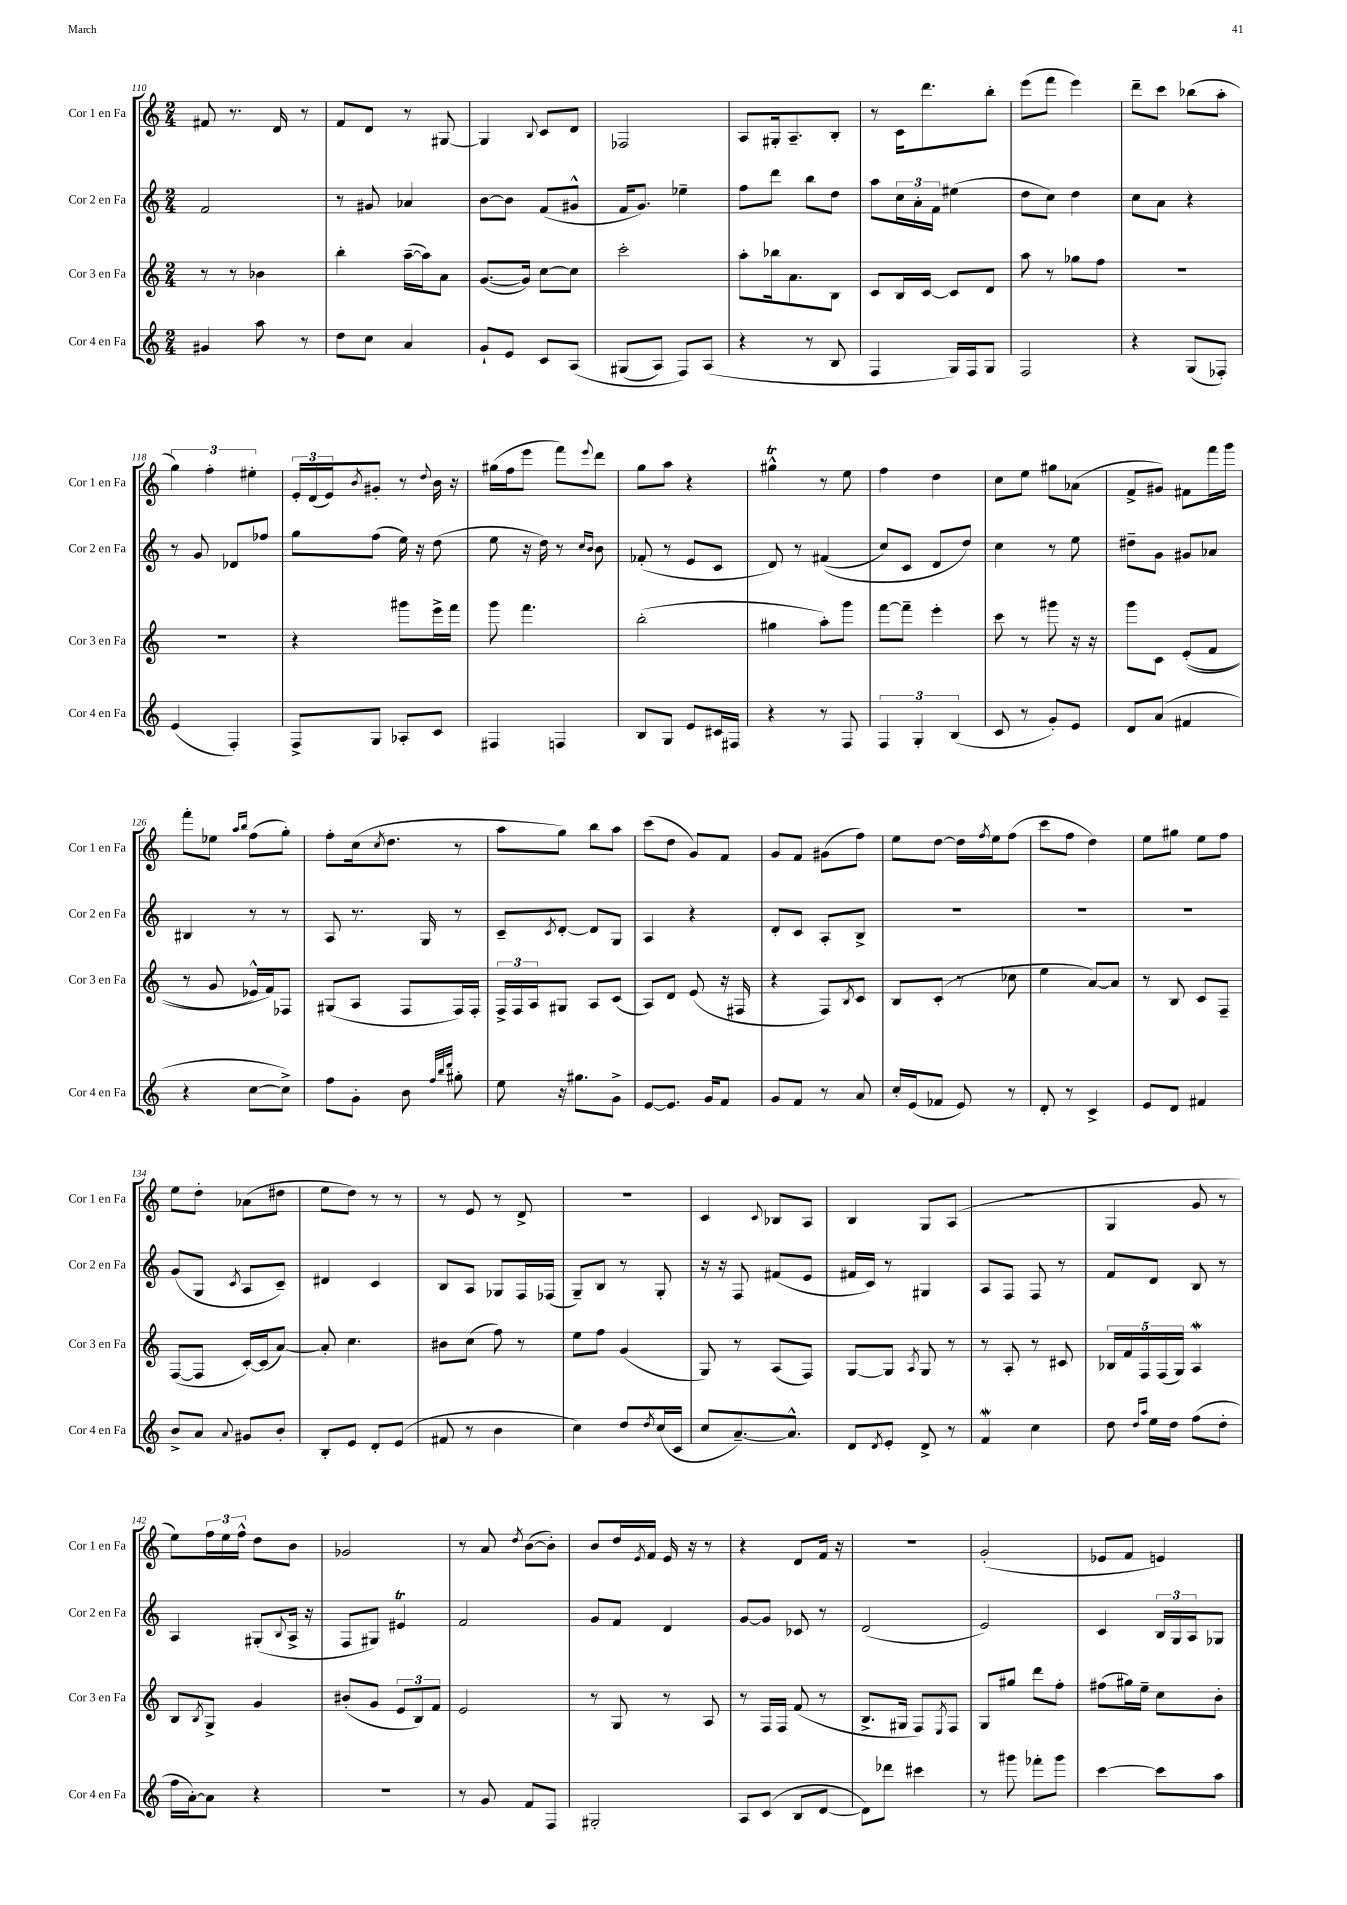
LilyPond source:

<<
\new StaffGroup <<
\new Staff = "s0" \with { instrumentName = "Cor 1 en Fa" shortInstrumentName = "Cor 1 en Fa" } {
    \clef treble \key c \major \numericTimeSignature \time 2/4
    fis'8 r8. d'16 r8 |
    f'8 d'8 r8 gis8~ |
    gis4 \appoggiatura { b8 } c'8 d'8 |
    fes2 |
    a8 gis16-. a8.-- b8-. |
    r8 c'16 d'''8. b''8-. |
    e'''8( f'''8 e'''4) |
    d'''8-- c'''8 bes''8( a''8-. |
    \tuplet 3/2 { g''4) f''4-. eis''4-. } |
    \tuplet 3/2 { e'16-. d'16( e'16) } \acciaccatura { b'8 } gis'8-. r8 \appoggiatura { d''8 } b'16 r16 |
    gis''16( f''16 e'''8 f'''8) \appoggiatura { e'''8 } d'''8 |
    g''8 a''8 r4 |
    gis''4-^\trill r8 e''8 |
    f''4 d''4 |
    c''8 e''8 gis''8 aes'8( |
    f'8-> gis'8) fis'8 f'''16 g'''16 |
    f'''8-. ees''8 \grace { a''16 b''16 } f''8( g''8-.) |
    f''8-. c''16( \acciaccatura { c''8 } d''8. r8 |
    a''8 g''8) b''8 a''8 |
    c'''8( d''8 g'8) f'8 |
    g'8 f'8 gis'8( f''8) |
    e''8 d''8~ d''16 \acciaccatura { f''8 } e''16 f''8( |
    c'''8 f''8 d''4) |
    e''8 gis''8 e''8 f''8 |
    e''8 d''8-. aes'8( dis''8 |
    e''8 d''8) r8 r8 |
    r8 e'8 r8 d'8-> |
    r2 |
    c'4 \appoggiatura { c'8 } bes8 a8 |
    b4 g8 a8( |
    r2 |
    g4 g'8 r8 |
    e''8) \tuplet 3/2 { f''16 e''16 f''16-^ } d''8 b'8 |
    ges'2 |
    r8 a'8 \acciaccatura { d''8 } b'8~( b'8-.) |
    b'8 d''16 \acciaccatura { e'8 } f'16 e'16 r16 r8 |
    r4 d'8 f'16 r16 |
    r2 |
    g'2-.( |
    ees'8 f'8 e'4) \bar "|." |
}
\new Staff = "s1" \with { instrumentName = "Cor 2 en Fa" shortInstrumentName = "Cor 2 en Fa" } {
    \clef treble \key c \major \numericTimeSignature \time 2/4
    f'2 |
    r8 gis'8 aes'4 |
    b'8~ b'8 f'8( gis'8-^ |
    f'16 g'8.) ees''4-- |
    f''8 d'''8 b''8 d''8 |
    a''8 \tuplet 3/2 { c''16 a'16-. f'16 } eis''4( |
    d''8 c''8) d''4 |
    c''8 a'8 r4 |
    r8 g'8 des'8 fes''8 |
    g''8 f''8( e''16) r16 d''8( |
    e''8 r16 d''16) r8 \grace { c''16 b'16 } b'8 |
    fes'8-.( r8 e'8 c'8 |
    d'8) r8 fis'4(\( |
    c''8) c'8 d'8 d''8\) |
    c''4 r8 e''8 |
    dis''8-- g'8 gis'8 aes'8 |
    bis4 r8 r8 |
    a8 r8. g16 r8 |
    c'8-- \acciaccatura { c'8 } d'8~-. d'8 g8 |
    a4 r4 |
    d'8-. c'8 a8-. b8-> |
    R2 |
    R2 |
    r2 |
    g'8( g8 \acciaccatura { c'8 } a8 c'8--) |
    dis'4 c'4 |
    b8 a8 ges8 f16 fes16( |
    g8--) b8 r8 g8-. |
    r16 r16 f8 fis'8( e'8 |
    fis'16 c'16) r8 gis4 |
    a8 f8 f8 r8 |
    f'8 d'8 b8 r8 |
    a4 gis8-.( \appoggiatura { b8 } a16-> r16 |
    f8 gis8) eis'4\trill |
    f'2 |
    g'8 f'8 d'4 |
    g'8~ g'8 ces'8 r8 |
    d'2( |
    e'2) |
    c'4 \tuplet 3/2 { b16 g16 a16 } ges8 \bar "|." |
}
\new Staff = "s2" \with { instrumentName = "Cor 3 en Fa" shortInstrumentName = "Cor 3 en Fa" } {
    \clef treble \key c \major \numericTimeSignature \time 2/4
    r8 r8 bes'4 |
    b''4-. a''16~--( a''16) a'8 |
    g'8.~( g'16) c''8~ c''8 |
    c'''2-. |
    a''8-. bes''16 a'8. b8 |
    c'8 b16 c'16~ c'8 d'8 |
    a''8 r8 ges''8 f''8 |
    R2 |
    R2 |
    r4 gis'''8 e'''16-> f'''16 |
    g'''8 f'''4. |
    b''2-.( |
    gis''4 a''8-.) g'''8 |
    f'''8~ f'''8-- e'''4-. |
    c'''8 r8 gis'''8 r16 r16 |
    g'''8 c'8 e'8-.(\( f'8 |
    r8 g'8 ees'16-^) f'16\) fes8 |
    gis8( a8 f8 f16) f16-. |
    \tuplet 3/2 { f16-> f16 a16 } gis8 a8 c'8( |
    a8) d'8 e'8( r16 fis16 |
    r4 f8) \acciaccatura { b8 } c'8 |
    b8 c'8-.( r8 ces''8 |
    e''4 a'8~) a'8 |
    r8 b8 c'8 f8-- |
    f8~( f8 c'16~-.) c'16( a'8~) |
    a'8-. c''4. |
    bis'8 c''8( f''8) r8 |
    e''8 f''8 g'4( |
    g8) r8 a8( f8) |
    g8~ g8 \acciaccatura { a8 } g8 r8 |
    r8 a8-. r8 cis'8 |
    \tuplet 5/4 { bes16 f'16 f16 f16( g16) } a4\mordent |
    b8 \acciaccatura { b8 } g8-> g'4 |
    bis'8-.( g'8 \tuplet 3/2 { e'8 b8) f'8 } |
    e'2 |
    r8 g8 r8 a8 |
    r8 f16 f16 f'8( r8 |
    b8.-> gis16 f8) \acciaccatura { e8 } f8 |
    g8 gis''8 d'''8 f''8-. |
    fis''8( gis''16) e''16-- c''8 b'8-. \bar "|." |
}
\new Staff = "s3" \with { instrumentName = "Cor 4 en Fa" shortInstrumentName = "Cor 4 en Fa" } {
    \clef treble \key c \major \numericTimeSignature \time 2/4
    gis'4 a''8 r8 |
    d''8 c''8 a'4 |
    g'8-! e'8 c'8 a8\( |
    gis8( a8) f8\) a8( |
    r4 r8 b8 |
    f4 g16) f16 g8 |
    f2 |
    r4 g8( fes8-.) |
    e'4( f4-.) |
    f8-> g8 aes8-. c'8 |
    fis4 f4 |
    b8 g8 e'8 cis'16 fis16 |
    r4 r8 f8 |
    \tuplet 3/2 { f4 g4-. b4( } |
    c'8 r8 g'8-.) e'8 |
    d'8 a'8( fis'4 |
    r4 c''8~ c''8->) |
    f''8 g'8-. b'8 \grace { f''32 b''32 d'''32 } gis''8-. |
    e''8 r16 gis''8. g'8-> |
    e'8~ e'8. g'16 f'8 |
    g'8 f'8 r8 a'8 |
    c''16-. e'16( fes'8 e'8) r8 |
    d'8-. r8 c'4-> |
    e'8 d'8 fis'4 |
    b'8-> a'8 \appoggiatura { a'8 } gis'8 b'8-. |
    b8-. e'8 d'8-. e'8( |
    fis'8 r8 b'4 |
    c''4) d''8 \acciaccatura { d''8 } c''16( c'16 |
    c''8 a'8.~--) a'8.-^ |
    d'8 \acciaccatura { d'8 } e'8-. d'8-> r8 |
    f'4\mordent c''4 |
    d''8 \grace { d''16 a''16 } e''16 d''16 f''8( d''8-. |
    f''16 a'16~-.) a'8 r4 |
    r2 |
    r8 g'8 f'8 f8 |
    gis2-. |
    a8 c'8( b8 d'8~ |
    d'8) des'''8 cis'''4 |
    r8 gis'''8 fes'''8-. gis'''8 |
    c'''4~ c'''8 a''8 \bar "|." |
}
>>
>>
\layout { \context { \Score currentBarNumber = #110 } }
